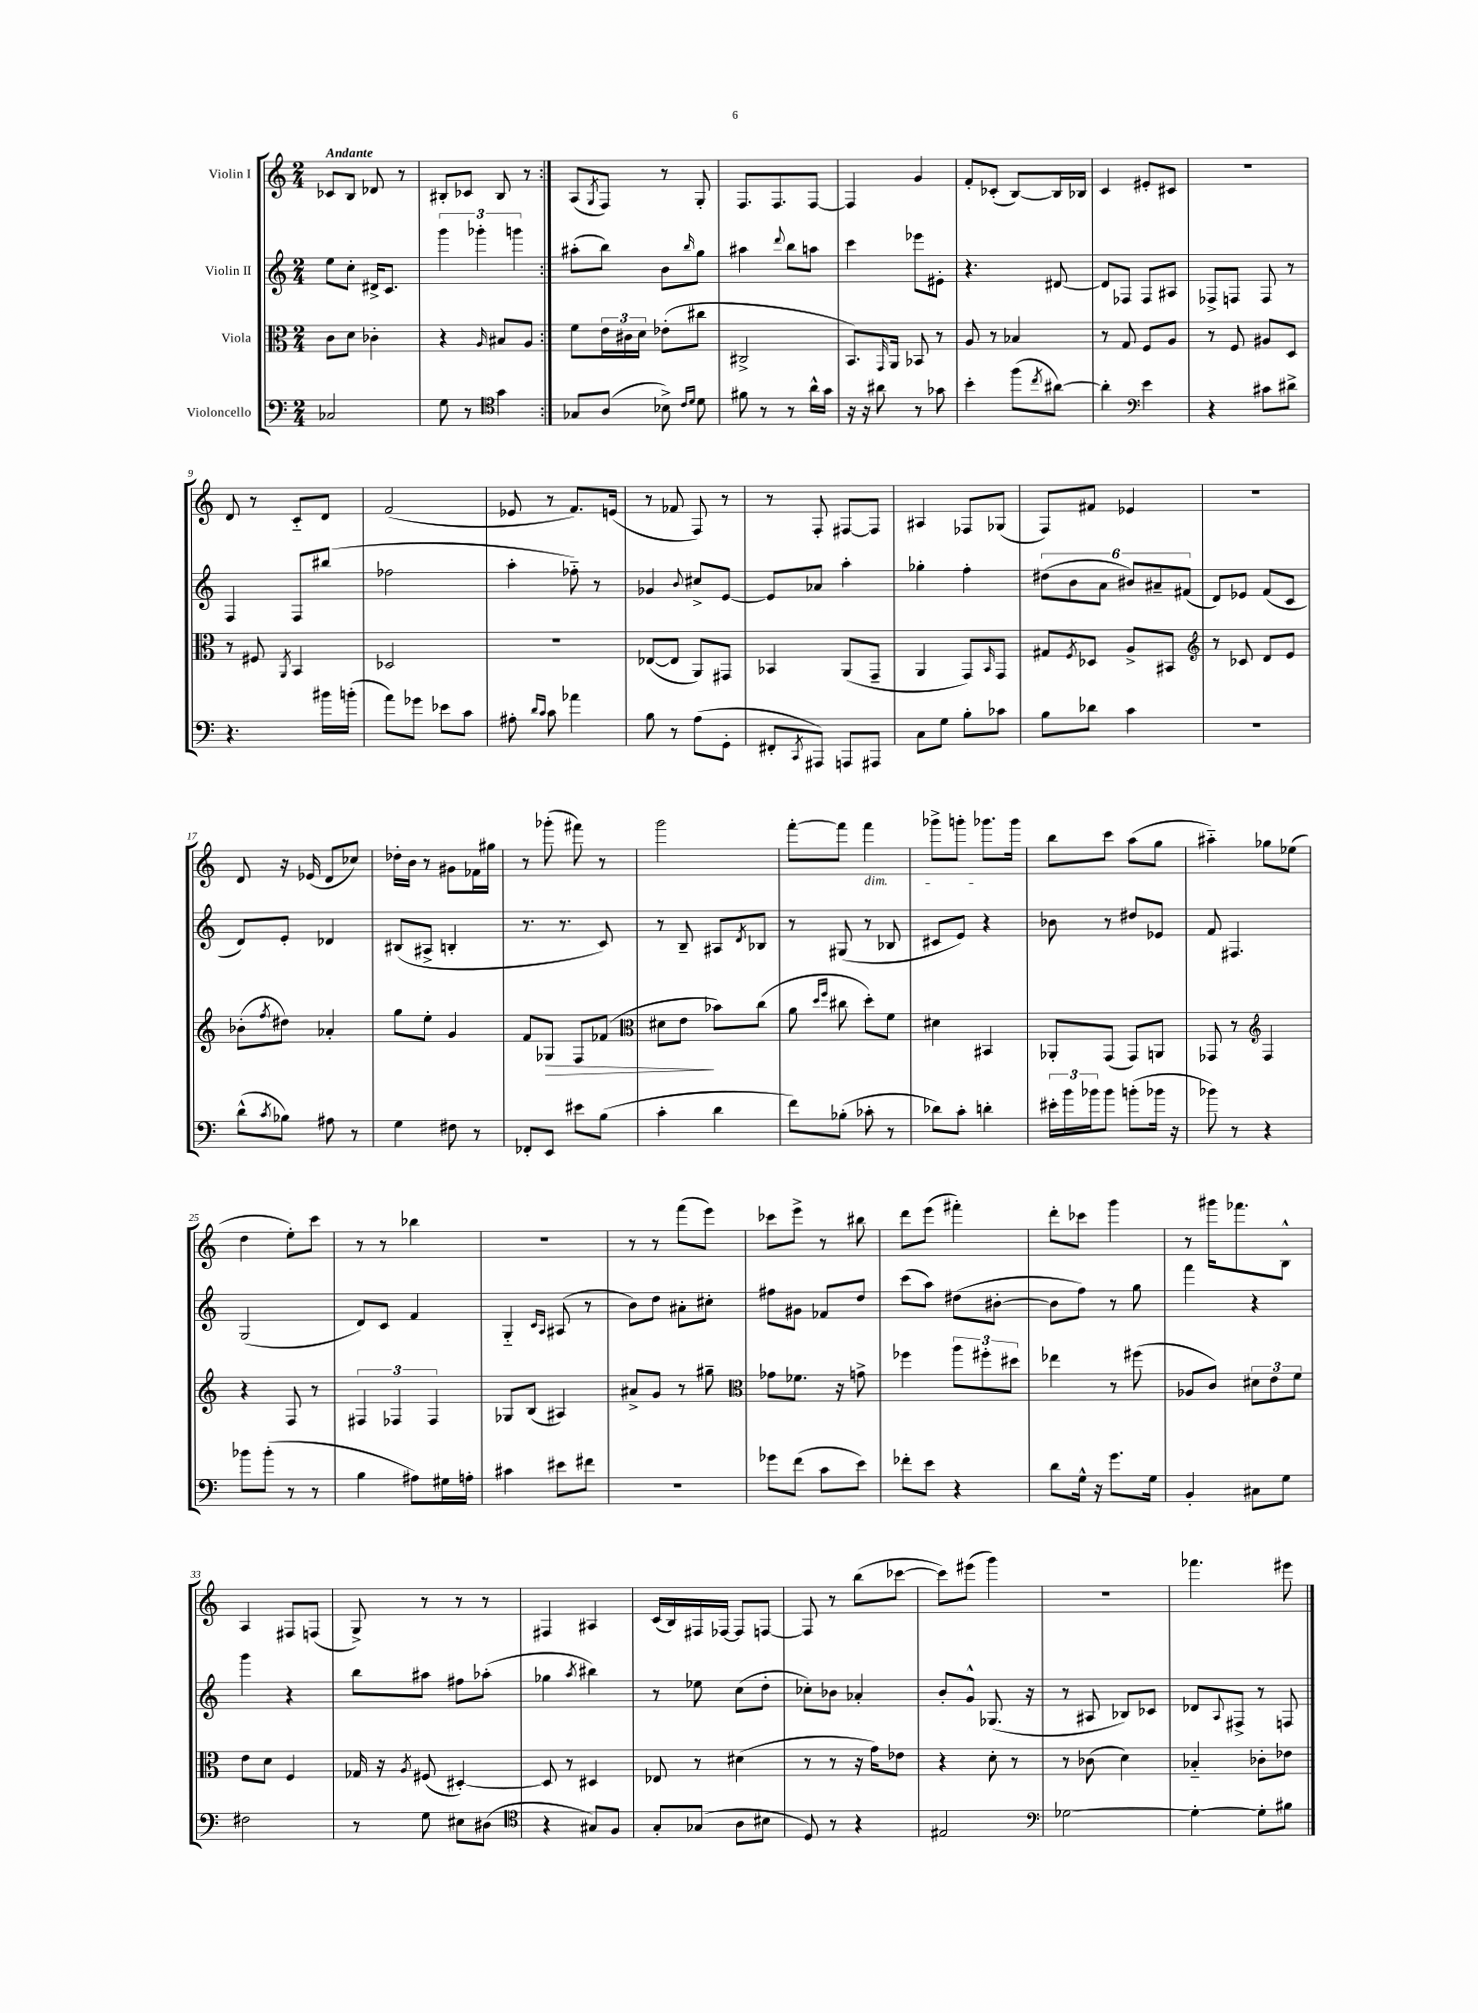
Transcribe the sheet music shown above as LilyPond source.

<<
\new StaffGroup <<
\new Staff = "s0" \with { instrumentName = "Violin I" } {
    \clef treble \key c \major \numericTimeSignature \time 2/4 \tempo "Andante"
    \repeat volta 2 { ces'8 b8 des'8 r8 |
    bis8-. ces'8 bis8 r8 | }
    a8( \acciaccatura { g8 } f8) r8 g8-. |
    f8. f8. f8~ |
    f4 g'4 |
    f'8-. ces'8-.( b8~) b16 bes16 |
    c'4 eis'8-. cis'8 |
    R2 |
    d'8 r8 c'8-_ d'8 |
    f'2( |
    ees'8 r8 f'8.) e'16( |
    r8 fes'8 f8) r8 |
    r8 f8-. fis8~ fis8 |
    ais4 fes8 ges8( |
    f8) fis'8 ees'4 |
    r2 |
    d'8 r16 ees'16( d'8 ces''8) |
    des''16-. b'16 r8 gis'8 fes'16 gis''16 |
    r8 ges'''8-.( fis'''8) r8 |
    g'''2 |
    f'''8~-. f'''8 f'''4\dim |
    ges'''8-> g'''8-. ges'''8.\! ges'''16 |
    b''8 c'''8 a''8( g''8 |
    ais''4-_) ges''8 ees''8( |
    d''4 e''8-.) c'''8 |
    r8 r8 bes''4 |
    R2 |
    r8 r8 f'''8( e'''8) |
    ces'''8 e'''8-> r8 bis''8 |
    d'''8 e'''8( fis'''4-.) |
    d'''8-. ces'''8 g'''4 |
    r8 gis'''16 fes'''8. b8-^ |
    a4 fis8 f8( |
    g8->) r8 r8 r8 |
    fis4 ais4 |
    c'16( b16) fis16 fes16~ fes8 f8~ |
    f8 r8 b''8( ces'''8~ |
    ces'''8) eis'''8( g'''4) |
    R2 |
    fes'''4. eis'''8 \bar "|." |
}
\new Staff = "s1" \with { instrumentName = "Violin II" } {
    \clef treble \key c \major \numericTimeSignature \time 2/4
    \repeat volta 2 { e''8 c''8-. dis'16-> c'8. |
    \tuplet 3/2 { g'''4 ges'''4-. g'''4 } | }
    ais''8-.( b''8) b'8 \grace { b''16 } g''8 |
    ais''4 \appoggiatura { d'''8 } b''8 a''8 |
    c'''4 ees'''8 eis'8-. |
    r4. dis'8~ |
    dis'8 fes8 fes8 ais8 |
    fes8-> f8 f8 r8 |
    f4 f8 bis''8( |
    fes''2 |
    a''4-. fes''8-_) r8 |
    ges'4 \appoggiatura { b'8 } cis''8-> e'8~ |
    e'8 aes'8 a''4-. |
    ges''4-. f''4-. |
    \tuplet 6/4 { dis''8( b'8 a'8 bis'8) ais'8-- fis'8( } |
    d'8) ees'8 f'8( c'8 |
    d'8) e'8-. des'4 |
    bis8( ais8-> b4-. |
    r8. r8. c'8) |
    r8 b8-- ais8 \acciaccatura { d'8 } bes8 |
    r8 gis8( r8 bes8 |
    cis'8 e'8) r4 |
    bes'8 r8 dis''8 ees'8 |
    f'8 fis4. |
    g2( |
    d'8) c'8 f'4 |
    g4-_ \grace { c'16 a16 } ais8( r8 |
    b'8) d''8 ais'8-. cis''8-. |
    fis''8 gis'8 fes'8 d''8 |
    c'''8( a''8) dis''8( bis'8~-. |
    bis'8 f''8) r8 g''8 |
    f'''4 r4 |
    g'''4 r4 |
    b''8 ais''8 fis''8 aes''8-.( |
    ges''4 \acciaccatura { a''8 } bis''4) |
    r8 ees''8 c''8( d''8-. |
    ces''8-.) bes'8 aes'4-. |
    b'8-. g'8-^ ges8.( r16 |
    r8 ais8 bes8) ces'8 |
    des'8 \appoggiatura { a8 } fis8-> r8 f8 \bar "|." |
}
\new Staff = "s2" \with { instrumentName = "Viola" } {
    \clef alto \key c \major \numericTimeSignature \time 2/4
    \repeat volta 2 { c'8 d'8 ces'4-. |
    r4 \grace { a16 } bis8 a8 | }
    f'8 \tuplet 3/2 { e'16 cis'16 d'16 } ees'8-.( cis''8 |
    cis2-> |
    b,8.) \grace { g,16 } a,16 bes,8 r8 |
    a8 r8 bes4 |
    r8 g8 f8 a8 |
    r8 f8 ais8 d8 |
    r8 fis8 \acciaccatura { a,8 } b,4 |
    des2 |
    R2 |
    ees8~( ees8 a,8) gis,8 |
    bes,4 a,8( g,8-- |
    a,4 g,8) \grace { b,16 } g,8 |
    gis8 \acciaccatura { f8 } des8 a8-> bis,8 |
    \clef treble r8 ces'8 d'8 e'8 |
    bes'8-.( \acciaccatura { f''8 } dis''8) aes'4-. |
    g''8 e''8-. g'4 |
    f'8 ges8\> f8 fes'8( |
    \clef alto dis'8 e'8\! bes'8) c''8( |
    a'8 \grace { d''16 f''16 } cis''8 d''8-.) f'8 |
    dis'4 bis,4 |
    aes,8-. g,8( g,8) a,8 |
    ges,8 r8 \clef treble f4 |
    r4 f8 r8 |
    \tuplet 3/2 { fis4 fes4 fes4 } |
    ges8 b8( ais4) |
    ais'8-> g'8 r8 gis''8-- |
    \clef alto ges'8 fes'8. r16 g'8-> |
    fes''4 \tuplet 3/2 { a''8 fis''8-. dis''8 } |
    ees''4 r8 fis''8( |
    aes8 c'8) \tuplet 3/2 { dis'8 e'8 f'8 } |
    e'8 d'8 f4 |
    ges16 r16 \acciaccatura { a8 } fis8( dis4~-.) |
    dis8 r8 dis4 |
    ees8 r8 dis'4( |
    r8 r8 r16 g'16) ees'8 |
    r4 d'8-. r8 |
    r8 ces'8( d'4) |
    bes4-_ ces'8-. ees'8 \bar "|." |
}
\new Staff = "s3" \with { instrumentName = "Violoncello" } {
    \clef bass \key c \major \numericTimeSignature \time 2/4
    \repeat volta 2 { ces2 |
    g8 r8 \clef tenor g'4 | }
    ges8 a8( bes8->) \grace { c'16 d'16 } d'8 |
    fis'8 r8 r8 a'16-^ g'16 |
    r16 r16 ais'8 r8 ges'8 |
    b'4-. f''8( \acciaccatura { c''8 } ais'8~) |
    ais'4-. \clef bass e'4 |
    r4 cis'8 dis'8-> |
    r4. bis'16 b'16-.( |
    a'8) ges'8 ees'8 c'8 |
    ais8-. \grace { d'16 c'16 } c'8 aes'4 |
    b8 r8 a8( g,8-. |
    fis,8-. \acciaccatura { c,8 } ais,,8) a,,8 ais,,8 |
    c8 g8 b8-. ces'8 |
    b8 des'8 c'4 |
    r2 |
    d'8-^( \acciaccatura { c'8 } bes8) ais8 r8 |
    g4 fis8 r8 |
    fes,8-. e,8 eis'8 b8( |
    c'4-. d'4 |
    f'8) bes8-.( ces'8-. r8 |
    des'8) c'8-. d'4-. |
    \tuplet 3/2 { eis'16-. b'16 bes'16 } bes'8 b'8-.( bes'16 r16 |
    bes'8) r8 r4 |
    bes'8 bes'8-.( r8 r8 |
    b4 ais8) gis16 a16-. |
    cis'4 eis'8 fis'8 |
    R2 |
    ges'8 f'8( c'8 e'8) |
    fes'8-. e'8 r4 |
    d'8 g16-^ r16 g'8. g16 |
    b,4-. cis8 g8 |
    fis2 |
    r8 g8 eis8 dis8( |
    \clef tenor r4 gis8) f8 |
    g8-. ges8( a8 bis8 |
    d8) r8 r4 |
    eis2 |
    \clef bass ges2~ |
    ges4~-. ges8-. bis8 \bar "|." |
}
>>
>>
